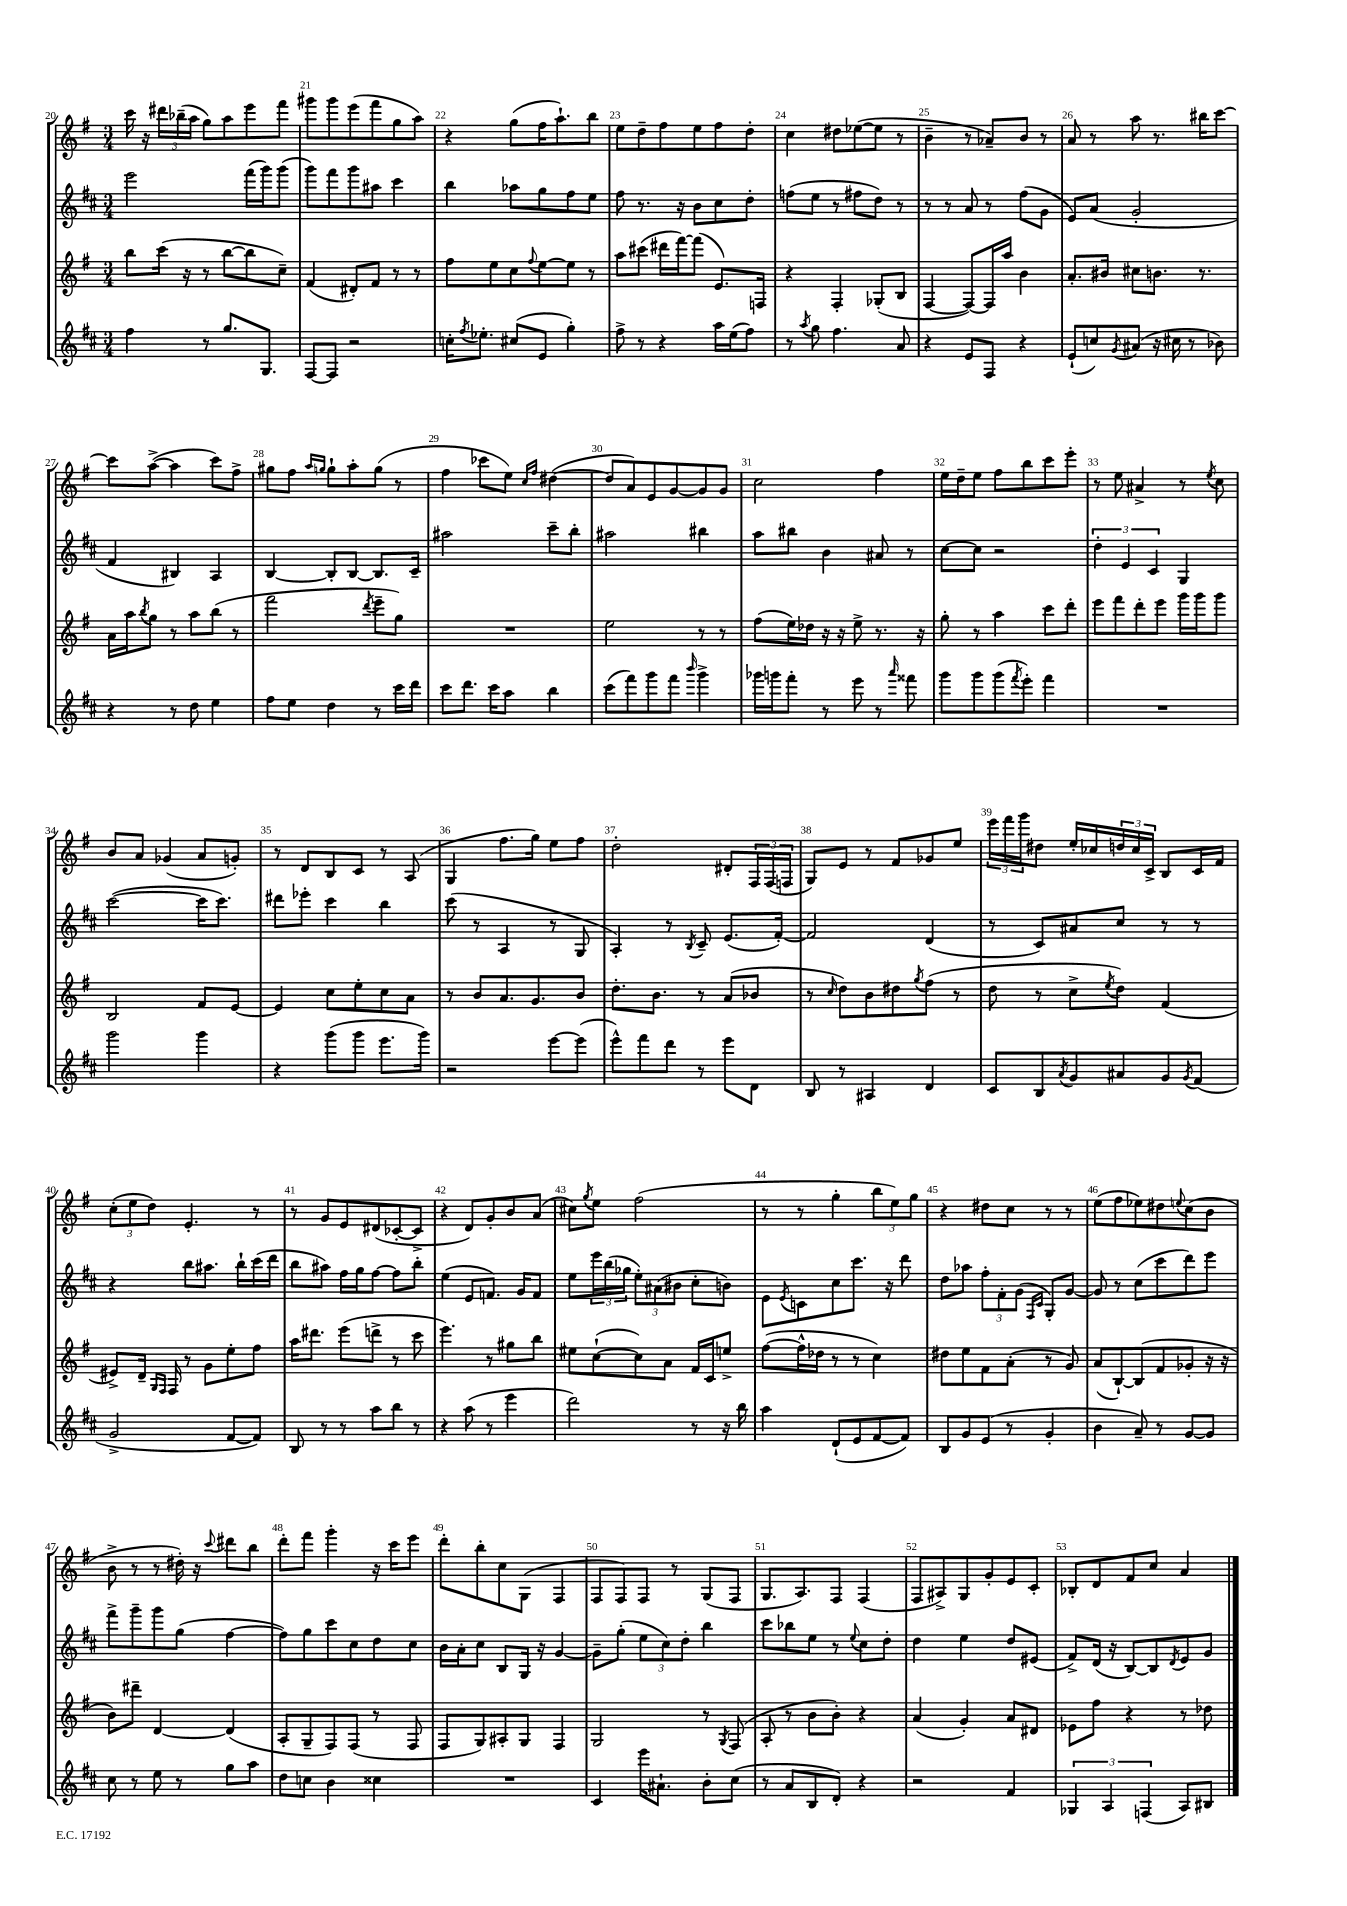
<<
\new StaffGroup <<
\new Staff = "s0" {
    \clef treble \key g \major \numericTimeSignature \time 3/4
    c'''16 r16 \tuplet 3/2 { dis'''16 bes''16--( a''16 } g''8) a''8 e'''8 fis'''8 |
    gis'''8 gis'''8 e'''8( fis'''8 g''8 a''8) |
    r4 g''8( fis''16 a''8.-!) b''8 |
    e''8 d''8-- fis''8 e''8 fis''8 d''8-. |
    c''4 dis''8 ees''8~( ees''8 r8 |
    b'4-- r8 aes'8--) b'8 r8 |
    a'8 r8 a''8 r8. bis''16 c'''8~ |
    c'''8 a''8~->( a''4 c'''8) fis''8-> |
    gis''8 fis''8 \grace { a''16 g''16 } g''8-! a''8-. g''8( r8 |
    fis''4 ces'''8 e''8) \grace { c''16 fis''16 } dis''4~( |
    dis''8 a'8) e'8 g'8~ g'8 g'8 |
    c''2 fis''4 |
    e''16 d''16-- e''8 fis''8 b''8 c'''8 e'''8-. |
    r8 e''8 ais'4-> r8 \acciaccatura { e''8 } c''8 |
    b'8 a'8 ges'4( a'8 g'8-.) |
    r8 d'8 b8 c'8 r8 a8( |
    g4 fis''8. g''16) e''8 fis''8 |
    d''2-. dis'8-. \tuplet 3/2 { fis16 fis16( f16 } |
    g8) e'8 r8 fis'8 ges'8 e''8 |
    \tuplet 3/2 { e'''16 fis'''16 g'''16 } dis''8 e''16-. ces''16 \tuplet 3/2 { d''16 ces''16 c'16-> } b8 c'16 fis'16 |
    \tuplet 3/2 { c''8-.( e''8 d''8) } e'4.-. r8 |
    r8 g'8 e'8 dis'8( ces'8~-. ces'8-> |
    r4 d'8) g'8-. b'8 a'8( |
    cis''8) \acciaccatura { g''8 } e''8 fis''2( |
    r8 r8 g''4-. \tuplet 3/2 { b''8 e''8) g''8 } |
    r4 dis''8 c''8 r8 r8 |
    e''8( fis''8 ees''8) dis''8 \appoggiatura { e''8 } c''8( b'8 |
    b'8-> r8 r8 dis''16-.) r16 \appoggiatura { c'''8 } dis'''8 b''8 |
    d'''8-. fis'''8 g'''4-. r16 c'''16 e'''8 |
    d'''8-. b''8-. c''8 g8( fis4 |
    fis8 fis8) fis8 r8 g8( fis8 |
    g8. a8.) fis8 fis4( |
    fis8 ais8->) g8 g'8-. e'8 c'8-. |
    bes8-. d'8 fis'8 c''8 a'4 \bar "|." |
}
\new Staff = "s1" {
    \clef treble \key d \major \numericTimeSignature \time 3/4
    e'''2 fis'''16( g'''16) g'''8( |
    g'''8) fis'''8 g'''8 ais''8 cis'''4 |
    b''4 aes''8 g''8 fis''8 e''8 |
    fis''8 r8. r16 b'8 cis''8 d''8-. |
    f''8( e''8 r8 fis''8 d''8) r8 |
    r8 r8 a'8 r8 fis''8( g'8 |
    e'8) a'8( g'2-. |
    fis'4 bis4) a4 |
    b4~ b8-. b8~ b8. cis'16-- |
    ais''2 cis'''8-- b''8-. |
    ais''2 bis''4 |
    a''8 bis''8 b'4 ais'8 r8 |
    cis''8~ cis''8 r2 |
    \tuplet 3/2 { d''4-. e'4 cis'4 } g4 |
    cis'''2~( cis'''16 cis'''8.) |
    dis'''8 ees'''8-. cis'''4 b''4 |
    cis'''8( r8 a4 r8 g8 |
    a4-.) r8 \acciaccatura { b8 } cis'8-- e'8.( fis'16~-.) |
    fis'2 d'4( |
    r8 cis'8) ais'8 cis''8 r8 r8 |
    r4 b''8 ais''8. b''16-! cis'''16( d'''16 |
    b''8 ais''8) fis''16 g''16 fis''8~ fis''8 b''8-. |
    e''4( e'8 f'8.) g'16 f'8 |
    e''8 \tuplet 3/2 { e'''16 b''16( ges''16 } \tuplet 3/2 { e''8-.) ais'8( bis'8 } cis''8-. b'8) |
    e'8 \acciaccatura { e'8 } c'8 cis''8 cis'''8. r16 d'''8 |
    d''8 aes''8 \tuplet 3/2 { fis''8-. fis'8-. g'8( } \grace { fis16 cis'16 } g8-.) g'8~ |
    g'8 r8 cis''8( cis'''8 d'''8) e'''8 |
    fis'''8-> g'''8-- g'''8 g''8( fis''4~ |
    fis''8) g''8 cis'''8 cis''8 d''8 cis''8 |
    b'16 a'16-. cis''8 b8 g16 r16 g'4~ |
    g'8-- g''8-.( \tuplet 3/2 { e''8 cis''8) d''8-. } b''4 |
    cis'''8 bes''8 e''8 r8 \appoggiatura { e''8 } cis''8 d''8-. |
    d''4 e''4 d''8 eis'8( |
    fis'8->) d'16( r16 b8~) b8 \acciaccatura { d'8 } e'8 g'8 \bar "|." |
}
\new Staff = "s2" {
    \clef treble \key g \major \numericTimeSignature \time 3/4
    b''8 c'''16( r16 r8 b''8~ b''8 c''8--) |
    fis'4( dis'8-.) fis'8 r8 r8 |
    fis''8 e''8 c''8 \appoggiatura { fis''8 } e''8~ e''8 r8 |
    a''8 cis'''8( dis'''16 fis'''16~) fis'''8( e'8.) f16 |
    r4 fis4-. ges8-.( b8 |
    fis4~ fis8~) fis16 a''16 b'4 |
    a'8.-. bis'16 cis''8 b'8. r8. |
    a'16 a''16 \acciaccatura { b''8 } g''8 r8 a''8 b''8( r8 |
    fis'''2 \acciaccatura { d'''8 } e'''8-- g''8) |
    R2. |
    e''2 r8 r8 |
    fis''8( e''16) des''16 r16 r16 e''8-> r8. r16 |
    g''8-. r8 a''4 c'''8 d'''8-. |
    e'''8 fis'''8 d'''8-. e'''8 g'''16 g'''16 g'''8 |
    b2 fis'8 e'8~ |
    e'4 c''8 e''8-. c''8 a'8 |
    r8 b'8 a'8. g'8. b'8 |
    d''8.-. b'8. r8 a'8( bes'8 |
    r8 \grace { c''16 } d''8) b'8 dis''8 \acciaccatura { g''8 } fis''8( r8 |
    d''8 r8 c''8-> \acciaccatura { e''8 } d''8) fis'4( |
    eis'8->) d'16-- \grace { g16 fis16 } fis16 r8 g'8 e''8-. fis''8 |
    a''16 dis'''8. e'''8( d'''8-> r8 c'''8 |
    e'''4.) r8 gis''8 b''8 |
    eis''8 c''8~-!( c''8) a'8 fis'16 c'16 e''8-> |
    fis''8~( fis''16-^ des''16 r8 r8 c''4) |
    dis''8 e''8 fis'8 a'8-.( r8 g'8) |
    a'8( b8~-!) b8( fis'8 ges'8-. r16 r16 |
    b'8) dis'''8-- d'4~ d'4( |
    a8-. g8-- fis8) fis8( r8 fis8 |
    fis8 g8) ais8-. g8 fis4 |
    g2 r8 \acciaccatura { g8 } fis8( |
    a8-. r8 b'8 b'8-.) r4 |
    a'4( g'4-.) a'8 dis'8 |
    ees'8 fis''8 r4 r8 des''8 \bar "|." |
}
\new Staff = "s3" {
    \clef treble \key d \major \numericTimeSignature \time 3/4
    fis''4 r8 g''8. g8. |
    fis8~ fis8 r2 |
    c''16-. \acciaccatura { fis''8 } ees''8.-. cis''8( e'8 g''4-.) |
    fis''8-> r8 r4 a''16 e''16( fis''8) |
    r8 \acciaccatura { a''8 } g''8 fis''4. a'8 |
    r4 e'8 fis8 r4 |
    e'8-!( c''8) \acciaccatura { g'8 } ais'8( r16 cis''16 r8 bes'8) |
    r4 r8 d''8 e''4 |
    fis''8 e''8 d''4 r8 cis'''16 d'''16 |
    cis'''8 d'''8. cis'''16 a''8 b''4 |
    cis'''8( fis'''8) g'''8 fis'''8 \grace { b'''16 } g'''4-> |
    ges'''16 g'''16 fis'''8-. r8 e'''8 r8 \grace { a'''16 } fisis'''8 |
    g'''8 g'''8 g'''8( \acciaccatura { fis'''8 } e'''8-.) fis'''4 |
    R2. |
    g'''2 g'''4 |
    r4 g'''8( g'''8 e'''8. g'''16) |
    r2 e'''8~ e'''8( |
    e'''8-^) fis'''8 d'''8 r8 e'''8 d'8 |
    b8 r8 ais4 d'4 |
    cis'8 b8 \acciaccatura { a'8 } g'8 ais'8 g'8 \acciaccatura { g'8 } fis'8( |
    g'2-> fis'8~ fis'8) |
    b8 r8 r8 a''8 b''8 r8 |
    r4 a''8( r8 e'''4 |
    d'''2) r8 r16 b''16 |
    a''4 d'8-!( e'8 fis'8~ fis'8) |
    b8 g'8 e'8( r8 g'4-. |
    b'4 a'8--) r8 g'8~ g'8 |
    cis''8 r8 e''8 r8 g''8 a''8 |
    d''8 c''8 b'4 cisis''4 |
    R2. |
    cis'4 e'''16 ais'8.-! b'8-. cis''8( |
    r8 a'8 b8 d'8-.) r4 |
    r2 fis'4 |
    \tuplet 3/2 { ges4 a4 f4( } a8) bis8 \bar "|." |
}
>>
>>
\layout { \context { \Score currentBarNumber = #20 \override BarNumber.break-visibility = ##(#f #t #t) barNumberVisibility = #all-bar-numbers-visible } }
